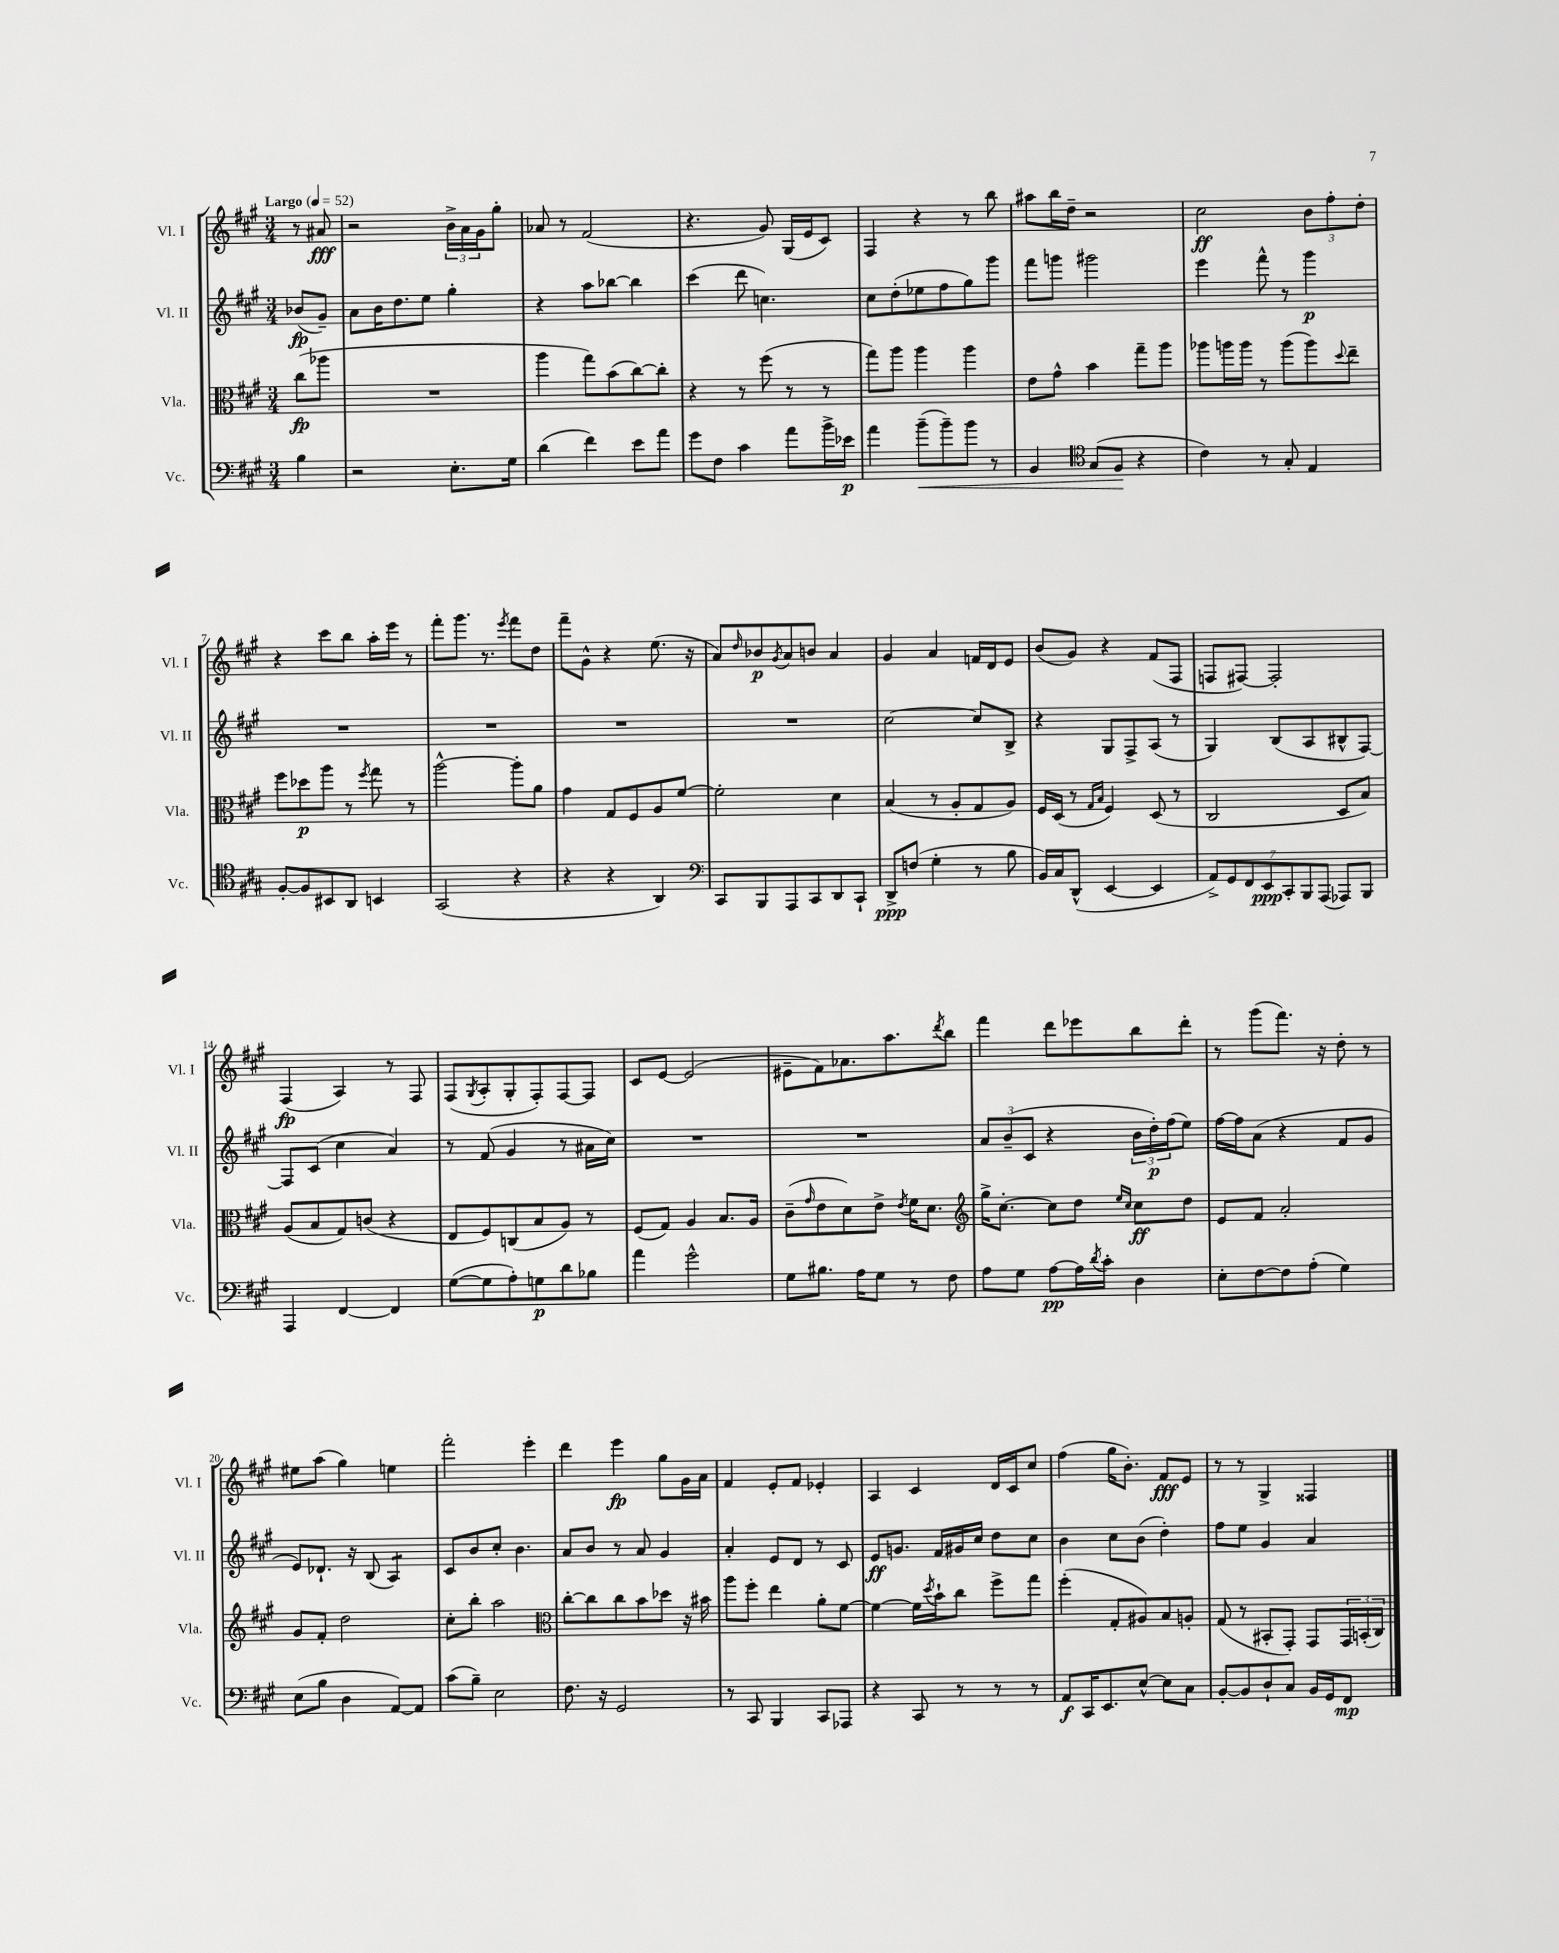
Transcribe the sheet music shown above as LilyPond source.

<<
\new StaffGroup <<
\new Staff = "s0" \with { instrumentName = "Vl. I" shortInstrumentName = "Vl. I" } {
    \clef treble \key a \major \numericTimeSignature \time 3/4 \partial 4 \tempo "Largo" 4 = 52
    r8 ais'8\fff |
    r2 \tuplet 3/2 { b'16-> a'16 gis'16 } gis''8-. |
    aes'8 r8 fis'2( |
    r4. gis'8) gis16( e'16 cis'8) |
    fis4 r4 r8 b''8 |
    ais''8 b''16 d''16-- r2 |
    cis''2\ff \tuplet 3/2 { b'8 fis''8-. d''8-. } |
    r4 cis'''8 b''8 a''16-. e'''16 r8 |
    fis'''8-. gis'''8. r8. \acciaccatura { e'''8 } fis'''8 d''8 |
    fis'''8-- gis'8-^ r4 e''8.( r16 |
    a'8) \grace { d''16 } bes'8\p \acciaccatura { gis'8 } a'8 b'8 a'4 |
    gis'4 a'4 f'16 d'16 e'8 |
    b'8( gis'8) r4 fis'8( fis8 |
    f8 fis8~) fis2-. |
    fis4\fp( a4) r8 fis8 |
    fis8( \acciaccatura { gis8 } a8-. gis8-. fis8-.) fis8~ fis8 |
    cis'8 e'8~ e'2( |
    eis'8-- fis'8) aes'8. a''8. \acciaccatura { d'''8 } b''8 |
    fis'''4 d'''8 ees'''8 b''8 d'''8-. |
    r8 gis'''8( fis'''8.) r16 d''8-. r8 |
    eis''8 a''8( gis''4) e''4 |
    fis'''2-. e'''4-. |
    d'''4 e'''4\fp gis''8 gis'16 a'16 |
    fis'4 e'8-. fis'8 ees'4-. |
    a4 cis'4 d'16 cis'16 cis''8 |
    fis''4( gis''16 b'8.-.) fis'8\fff e'8 |
    r8 r8 gis4-> fisis4 \bar "|." |
}
\new Staff = "s1" \with { instrumentName = "Vl. II" shortInstrumentName = "Vl. II" } {
    \clef treble \key a \major \numericTimeSignature \time 3/4 \partial 4
    bes'8\fp( gis'8--) |
    a'8 b'16 d''8. e''8 gis''4-. |
    r4 a''8 bes''8~ bes''4 |
    cis'''4( d'''8 c''4.) |
    cis''8 d''8-.( ees''8 fis''8 gis''8) gis'''8 |
    fis'''8 g'''8 gis'''2 |
    e'''4 fis'''8-^ r8 gis'''4\p |
    R2. |
    R2. |
    R2. |
    R2. |
    cis''2~ cis''8 b8-> |
    r4 gis8 fis8-> a8( r8 |
    gis4) b8( a8 bis8-^ fis8~) |
    fis8 cis'8( cis''4 a'4) |
    r8 fis'8( gis'4 r8 ais'16 cis''16) |
    R2. |
    R2. |
    \tuplet 3/2 { a'8 b'8--( cis'8 } r4 \tuplet 3/2 { b'16 d''16-.\p) fis''16( } e''8) |
    fis''16~ fis''16 a'8( r4 fis'8 gis'8 |
    e'8) des'8.-! r16 b8( a4:8) |
    cis'8 b'8 cis''8-. b'4. |
    a'8 b'8 r8 a'8 gis'4 |
    a'4-. e'8 d'8 r8 cis'8 |
    e'8\ff g'8. fis'16 gis'16 cis''16 d''8 cis''8 |
    b'4 cis''8 b'8( d''4-.) |
    fis''8 e''8 gis'4 a'4 \bar "|." |
}
\new Staff = "s2" \with { instrumentName = "Vla." shortInstrumentName = "Vla." } {
    \clef alto \key a \major \numericTimeSignature \time 3/4 \partial 4
    cis''8\fp( aes''8 |
    R2. |
    a''4 gis''8) b'8( cis''8~) cis''8-. |
    r4 r8 fis''8( r8 r8 |
    gis''8) a''8 a''4 a''4 |
    e'8 gis'8-^ b'4 gis''8-- a''8 |
    aes''8 a''16 a''16 r8 a''8( a''8) \appoggiatura { d''8 } e''8-- |
    fis''8 des''8\p a''8 r8 \acciaccatura { fis''8 } gis''8 r8 |
    a''2~-^ a''8-. a'8 |
    gis'4 gis8 fis8 a8 fis'8~ |
    fis'2-. d'4 |
    b4( r8 a8-. gis8 a8) |
    fis16 d16( r8 \grace { gis16 b16 } fis4) d8( r8 |
    cis2 d8 b8) |
    a8( b8 gis8) c'8( r4 |
    e8 fis8) c8( b8 a8) r8 |
    fis8( gis8) a4 b8. a16 |
    cis'8--( \grace { gis'16 } e'8 d'8) e'8-> \acciaccatura { e'8 } fis'16 d'8. |
    \clef treble gis''16-> cis''8.~-. cis''8 d''8 \grace { e''16 cis''16 } cis''8\ff d''8 |
    e'8 fis'8 a'2-. |
    gis'8 fis'8-. d''2 |
    cis''8-. b''8-. a''2 |
    \clef alto cis''8~-. cis''8 cis''8 b'8 des''8 r16 bis'16 |
    a''8 fis''8-. e''4 a'8-. fis'8~ |
    fis'4~ fis'16 \acciaccatura { d''8 } b'16-! cis''8 fis''8-> gis''8 |
    fis''4-.( gis8-. ais8) b8 a8-. |
    gis8( r8 bis,8-. gis,8-.) gis,8 \tuplet 3/2 { gis,16 b,16-.( cis16) } \bar "|." |
}
\new Staff = "s3" \with { instrumentName = "Vc." shortInstrumentName = "Vc." } {
    \clef bass \key a \major \numericTimeSignature \time 3/4 \partial 4
    b4 |
    r2 e8.-. gis16 |
    d'4( fis'4) e'8 a'8 |
    gis'8 fis8 cis'4 a'8 b'16-> ees'16\p |
    a'4 b'8--\<( b'8--) b'8 r8 |
    b,4 \clef tenor gis8( fis8\! r4 |
    cis'4) r8 gis8-. e4 |
    fis8~-. fis8 bis,8 a,8 b,4 |
    gis,2( r4 |
    r4 r4 a,4) |
    \clef bass cis,8 b,,8 a,,8 cis,8 d,8 cis,8-! |
    d,8->\ppp f8( gis4-. r8 b8 |
    b,16) cis16 d,8-^( e,4~ e,4 |
    \tuplet 7/4 { a,8->) gis,8 fis,8 e,8\ppp cis,8-. b,,8 a,,8( } aes,,8) b,,8 |
    a,,4 fis,4~ fis,4 |
    gis8~( gis8 a8-.) g8\p d'8 bes8 |
    a'4 gis'2-^ |
    gis8 bis8. a16 gis8 r8 fis8 |
    a8 gis8 a8~\pp a16 \acciaccatura { d'8 } cis'16-. d4 |
    e8-. fis8~ fis8 a8-.( gis4) |
    e8( b8 d4 a,8~) a,8 |
    cis'8( b8--) e2 |
    fis8. r16 gis,2 |
    r8 cis,8 b,,4 cis,8 aes,,8 |
    r4 cis,8 r8 r8 r8 |
    a,8\f cis,16 e,8. e8~-^ e8 cis8 |
    b,8~-. b,8 d8-! cis8 b,16 gis,16 fis,8\mp \bar "|." |
}
>>
>>
